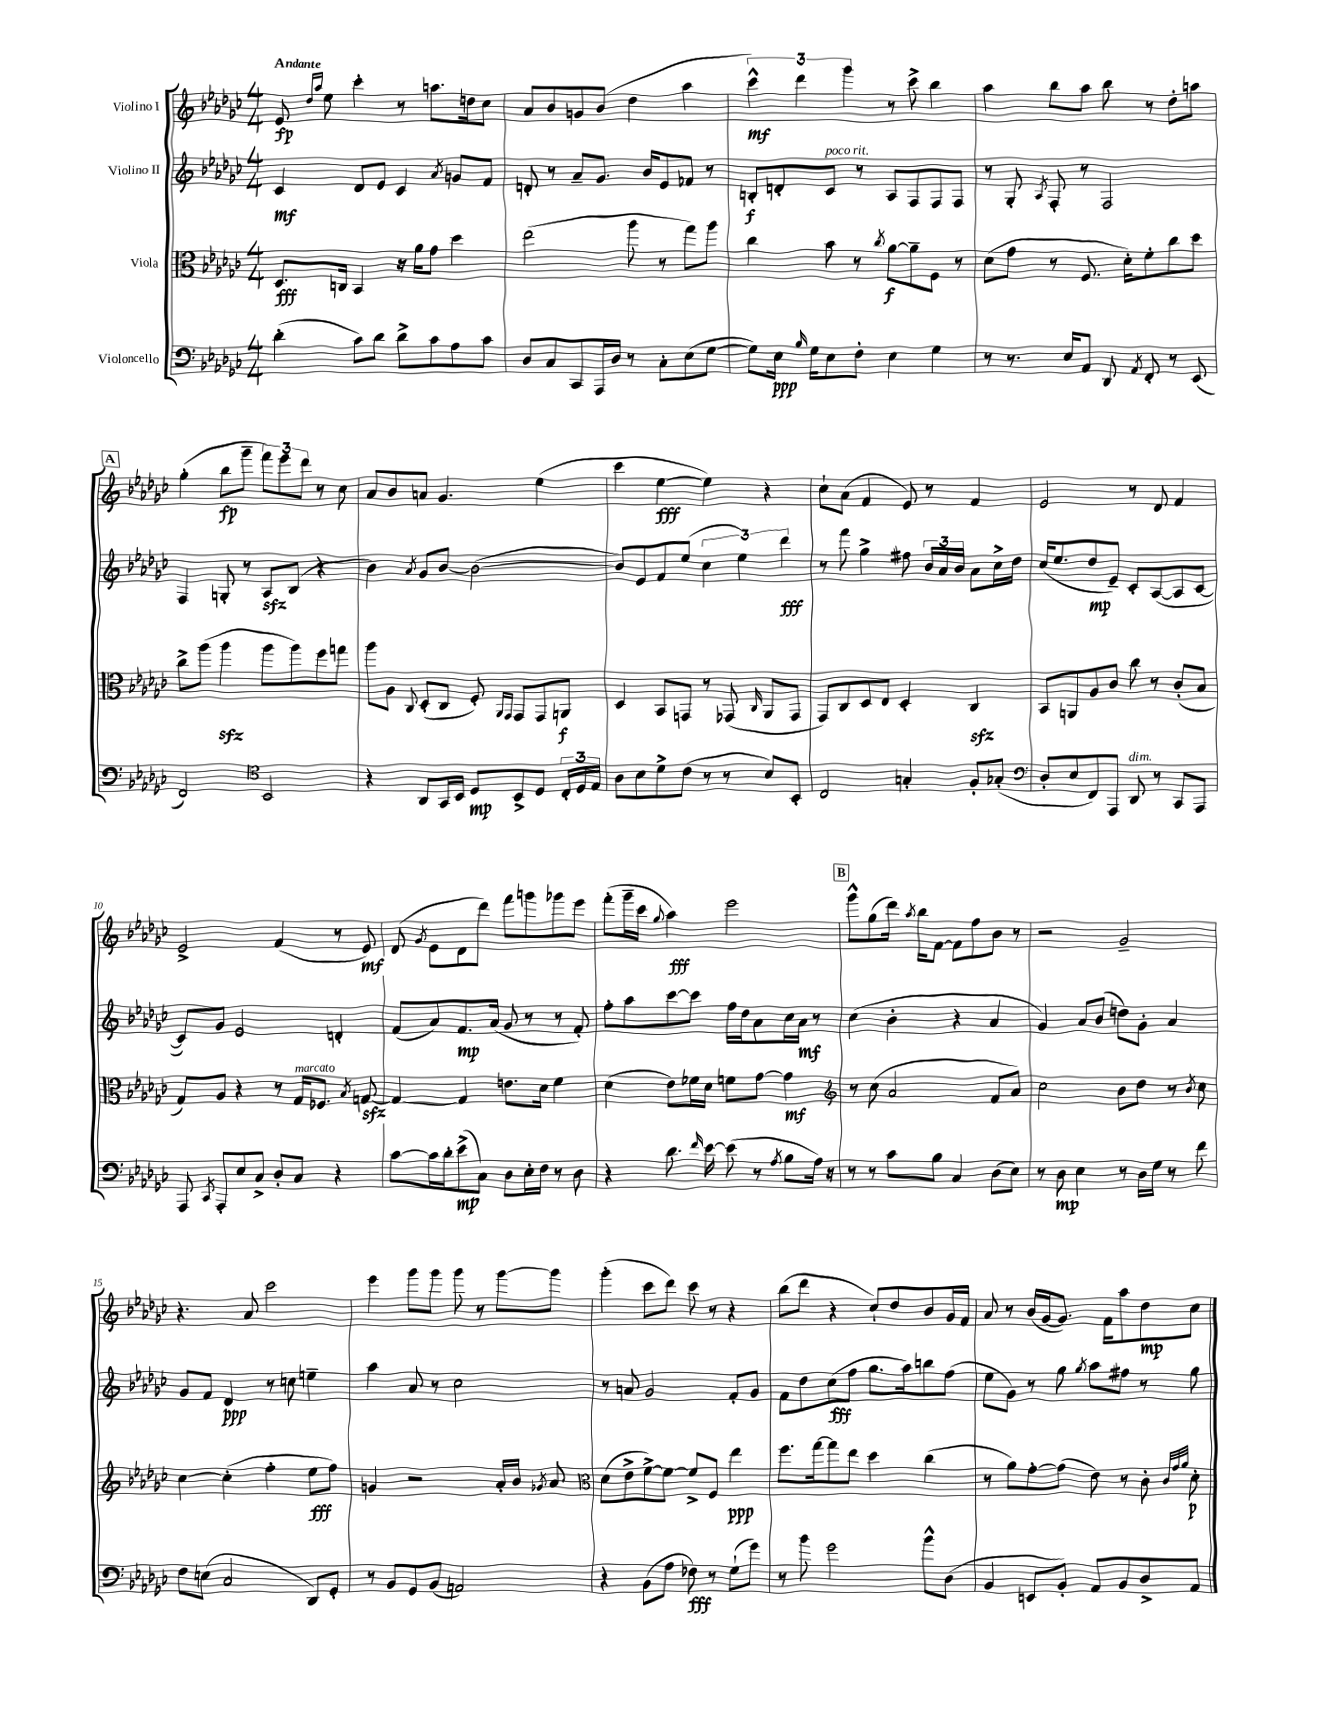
<<
\new StaffGroup <<
\new Staff = "s0" \with { instrumentName = "Violino I" } {
    \clef treble \key ges \major \numericTimeSignature \time 4/4 \tempo "Andante"
    \autoBeamOff ees'8\fp \grace { des''16[ aes''16] } ees''8 ces'''4-. r8 a''8.[ d''16 ces''8] |
    aes'8[ bes'8 g'8 bes'8]( des''4 aes''4 |
    \tuplet 3/2 { ces'''4-^\mf) des'''4 ges'''4 } r8 ces'''8-> bes''4 |
    aes''4 bes''8[ aes''8] bes''8 r8 des''8[-. a''8] |
    \mark \markup { \box "A" } ges''4-.( bes''8[\fp ges'''8]-- \tuplet 3/2 { f'''8[) ees'''8 des'''8] } r8 ces''8 |
    aes'8[ bes'8 a'8] ges'4. ees''4( |
    ces'''4 ees''4~\fff ees''4) r4 |
    ces''8[-! aes'8]( f'4 ees'8) r8 f'4 |
    ees'2 r8 des'8 f'4 |
    ees'2-> f'4( r8 ees'8\mf) |
    des'8( \acciaccatura { ges'8 } ees'8[ des'8 des'''8]) f'''8[ g'''8 ges'''8 ees'''8] |
    f'''8[-.( ges'''16-- ces'''16] \appoggiatura { ges''8 } aes''4\fff) ees'''2 |
    \mark \markup { \box "B" } ges'''8[-^ ges''8( des'''16]) \acciaccatura { aes''8 } bes''16[ f'8]~ f'8[ f''8 bes'8] r8 |
    r2 ges'2-- |
    r4. aes'8 ces'''2 |
    ees'''4 ges'''8[ ges'''8] ges'''8 r8 ges'''8[~ ges'''8] |
    ges'''4-.( ces'''8[ des'''8]) ces'''8 r8 r4 |
    bes''8[( des'''8] r4 ces''8[-!) des''8 bes'8 ges'16 f'16] |
    aes'8 r8 bes'16[( ges'16~ ges'8.]) f'16[ aes''8 des''8\mp ces''8] \bar "|." |
}
\new Staff = "s1" \with { instrumentName = "Violino II" } {
    \clef treble \key ges \major \numericTimeSignature \time 4/4
    \autoBeamOff ces'4\mf des'8[ ees'8] ces'4 \acciaccatura { aes'8 } g'8[ f'8] |
    d'8-. r8 aes'8[-- ges'8.] bes'16[ ees'8 fes'8] r8 |
    b8[-.\f d'8-. ces'8]^\markup { \italic "poco rit." } r8 aes8[ f8 f8 f8] |
    r8 ges8-. \acciaccatura { aes8 } f8-. r8 f2 |
    \mark \markup { \box "A" } f4 g8-. r8 aes8[\sfz bes8]( r4 |
    bes'4) \acciaccatura { aes'8 } ges'8[ bes'8]~ bes'2~( |
    bes'8[) ees'8 f'8 ees''8]( \tuplet 3/2 { ces''4 ees''4) des'''4\fff } |
    r8 f'''8 ges''4-> fis''8 \tuplet 3/2 { bes'16[ aes'16 bes'16] } aes'8[ ces''16-> des''16] |
    ces''16[( ees''8. des''8\mp ees'8]--) ces'8[-. aes8~( aes8 ces'8]~ |
    ces'8[) ges'8] ees'2 d'4-. |
    f'8[( aes'8) f'8.\mp aes'16]( ges'8 r8 r8 f'8-.) |
    f''8[-. aes''8 ces'''8~ ces'''8] f''16[ des''16 aes'8 ces''16 aes'16]\mf r8 |
    \mark \markup { \box "B" } ces''4( bes'4-. r4 aes'4 |
    ges'4) aes'8[ bes'8]( d''8[) ges'8]-. aes'4 |
    ges'8[ f'8] des'4\ppp r8 c''8 e''4-- |
    aes''4 aes'8 r8 ces''2 |
    r8 a'8 ges'2 f'8[-. ges'8] |
    f'8[ des''8 ces''8\fff( f''8] ges''8.[ aes''16) b''8 f''8]( |
    ees''8[ ges'8]) r8 ges''8 \acciaccatura { ges''8 } aes''8[ fis''8] r8 ges''8 \bar "|." |
}
\new Staff = "s2" \with { instrumentName = "Viola" } {
    \clef alto \key ges \major \numericTimeSignature \time 4/4
    \autoBeamOff des8.[\fff c16] bes,4 r16 aes'16[ ges'8] des''4 |
    ees''2( aes''8 r8 ges''8[) aes''8] |
    ces''4 bes'8 r8 \acciaccatura { ces''8 } aes'8[~\f aes'8-- f8] r8 |
    des'8[( ges'8] r8 f8. des'16[-.) f'8-. ces''8 des''8] |
    \mark \markup { \box "A" } ces''8[-> aes''8]( aes''4\sfz aes''8[ aes''8) f''8 g''8] |
    aes''8[ aes8] \appoggiatura { ces8 } des8[-.( ces8] f8-.) \grace { aes,16[ ges,16] } ges,8[ ges,8 a,8]\f |
    des4 bes,8[ g,8] r8 ges,8( \grace { ces16 } aes,8[ ges,8] |
    ges,8[) ces8 des8 ees8] des4-. ces4\sfz |
    bes,8[ a,8 aes8 ces'8] ces''8 r8 ces'8[-.( bes8] |
    ges8[) aes8] r4 r8 ges16[^\markup { \italic "marcato" } fes8.] \acciaccatura { bes8 } g8~\sfz |
    g4~ g4 e'8.[ des'16] f'4 |
    des'4( ees'8[) fes'16 des'16] f'8[ ges'8]~ ges'4\mf |
    \mark \markup { \box "B" } \clef treble r8 ces''8( aes'2 f'8[ aes'8]) |
    ces''2 bes'8[ des''8] r8 \acciaccatura { bes'8 } ces''8 |
    ces''4~ ces''4-.( f''4-. ees''8[\fff f''8]) |
    g'4 r2 aes'16[-. bes'16] \acciaccatura { ges'8 } aes'8 |
    \clef alto des'8[( ees'8-> f'8~->) f'8]~ f'8[-> f8] ees''4\ppp |
    f''8.[ ges''16~ ges''8 ees''8] des''4 ces''4( |
    r8 aes'8[) ges'8~-. ges'8]( ees'8) r8 ces'8-. \grace { ces'32[ ges'32 aes'32] } des'8-.\p \bar "|." |
}
\new Staff = "s3" \with { instrumentName = "Violoncello" } {
    \clef bass \key ges \major \numericTimeSignature \time 4/4
    \autoBeamOff des'4-.( ces'8[) des'8] des'8[-> ces'8 aes8 ces'8] |
    des8[ ces8 ces,8 aes,,16 des16] r8 ces8[-. ees8( ges8]~ |
    ges8[) ees16]\ppp \grace { bes16 } ges16[ ees8 f8]-. ees4 ges4 |
    r8 r8. ees16[ aes,8] des,8 \acciaccatura { aes,8 } f,8-. r8 ees,8( |
    \mark \markup { \box "A" } f,2) \clef tenor bes,2 |
    r4 aes,8[ ges,16 bes,16] des8[\mp bes,8-> des8] \tuplet 3/2 { ces16[-. des16 ees16] } |
    aes8[ bes8 des'8-> ces'8]( r8 r8 bes8[) bes,8]-. |
    ces2 g4-. f8[-. ges8]-.( |
    \clef bass des8[-. ees8 f,8) aes,,8] des,8^\markup { \italic "dim." } r8 ces,8[ aes,,8] |
    aes,,8 \acciaccatura { ces,8 } aes,,8[-. ees8 ces8]-> des8[-. ces8] r4 |
    ces'8[~ ces'16 des'16-. ees'8->\mp( ces8]) des8[ ees16-. f16] r8 des8 |
    r4 des'8. \grace { f'16 } ees'16~ ees'8( r8 \acciaccatura { aes8 } bes8[ aes16]) r16 |
    \mark \markup { \box "B" } r8 r8 ces'8[ bes8] ces4 des8[( ees8]) |
    r8 des8\mp ees4 r8 des16[ ges16] r8 f'8 |
    f8[ e8]( ces2 des,8[) ges,8]-. |
    r8 bes,8[ ges,8 bes,8]( a,2) |
    r4 bes,8[( aes8] fes8\fff) r8 ges8[-!( ges'8]) |
    r8 bes'8 ges'2 bes'8[-^ des8]( |
    bes,4 e,8[ bes,8]-.) aes,8[ bes,8 des8-> aes,8] \bar "|." |
}
>>
>>
